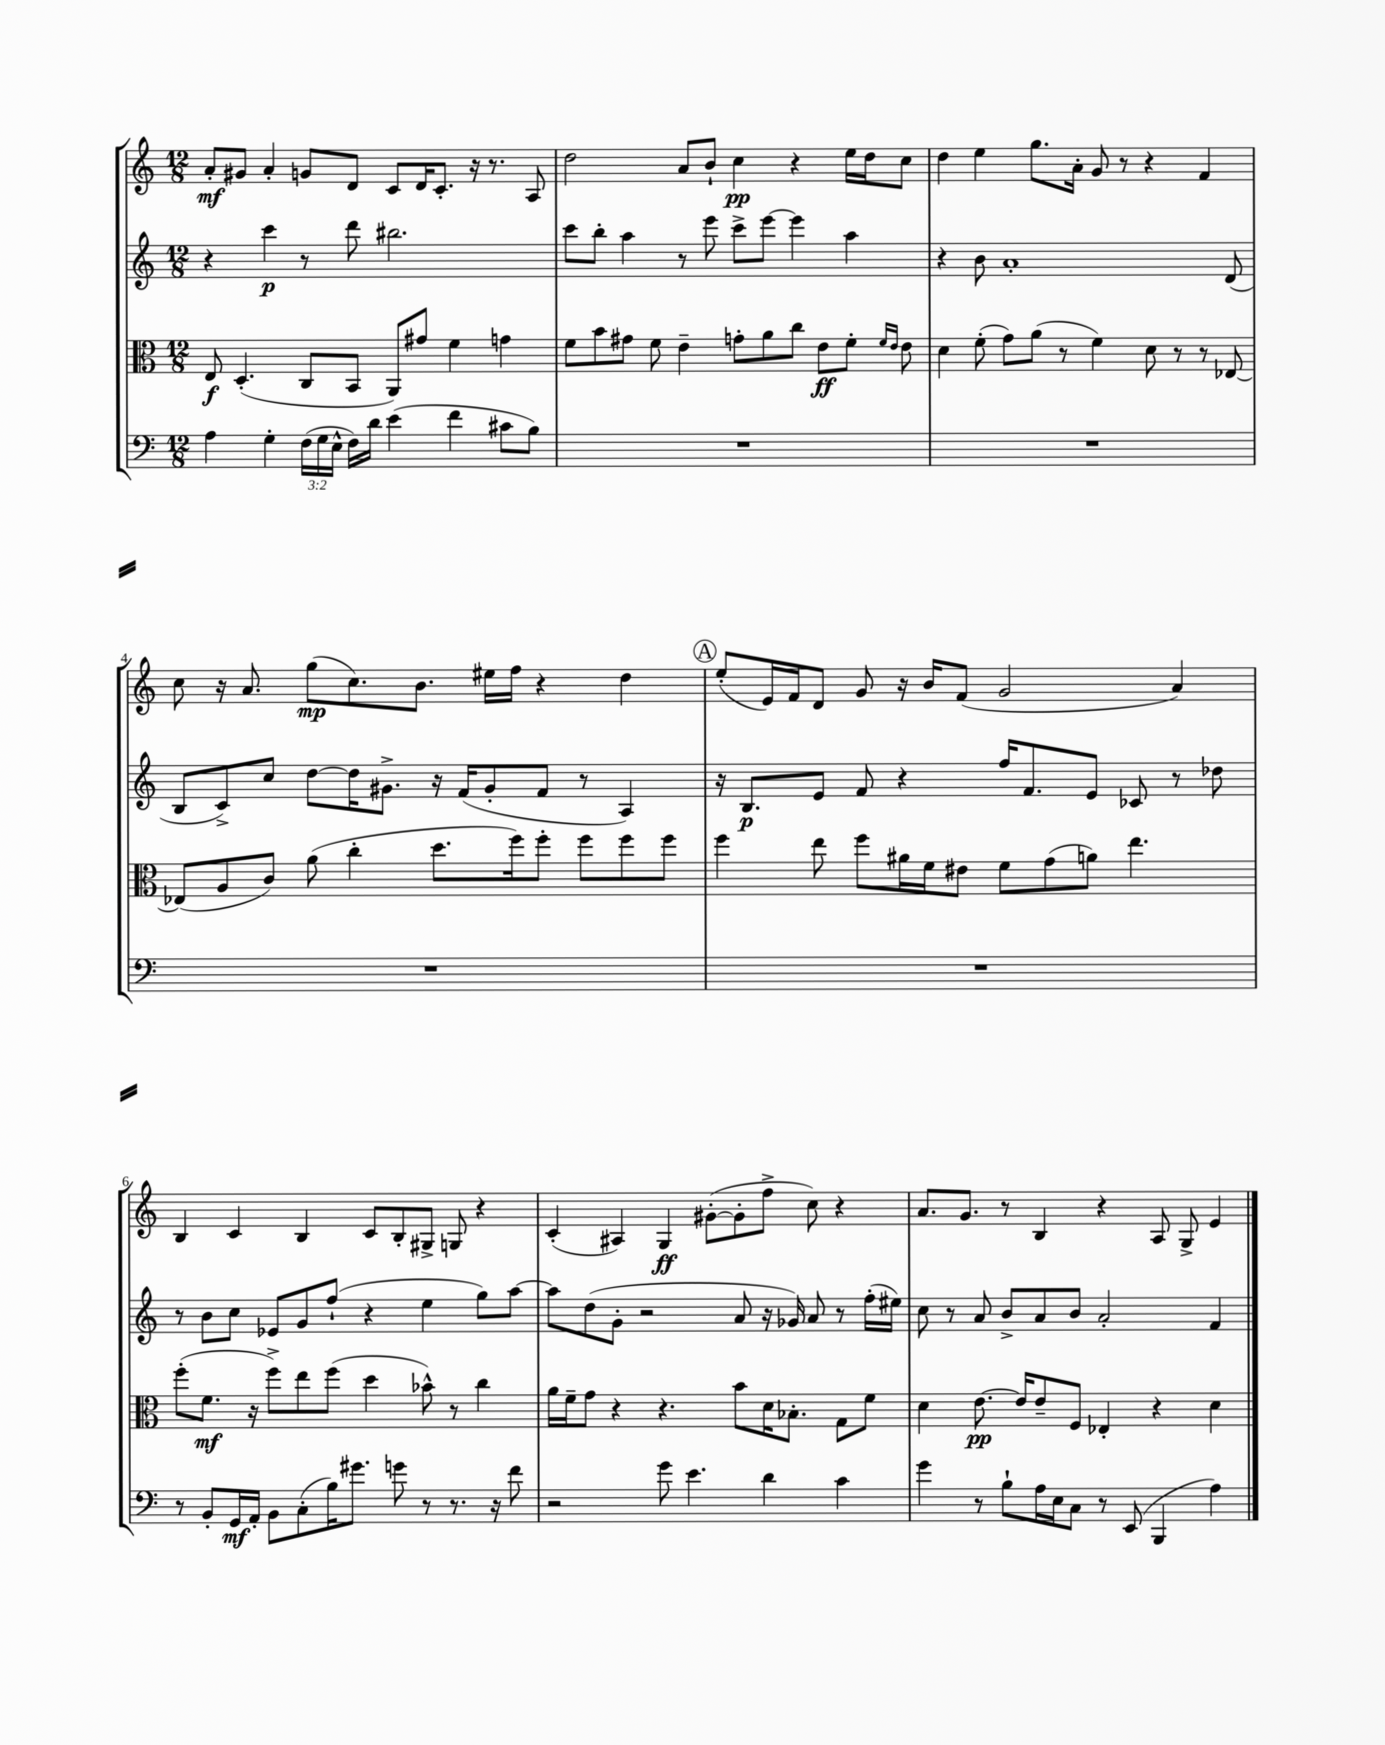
<<
\new StaffGroup <<
\new Staff = "s0" {
    \clef treble \key c \major \numericTimeSignature \time 12/8
    \autoBeamOff a'8[-.\mf gis'8] a'4-. g'8[ d'8] c'8[ d'16 c'8.]-. r16 r8. a8 |
    d''2 a'8[ b'8]-! c''4\pp r4 e''16[ d''16 c''8] |
    d''4 e''4 g''8.[ a'16]-. g'8 r8 r4 f'4 |
    c''8 r16 a'8. g''8[\mp( c''8.) b'8.] eis''16[ f''16] r4 d''4 |
    \mark \markup { \circle "A" } e''8[-.( e'16) f'16 d'8] g'8 r16 b'16[ f'8]( g'2 a'4) |
    b4 c'4 b4 c'8[ b8-. gis8]-> g8 r4 |
    c'4-.( ais4) g4\ff gis'8[~-.( gis'8-. f''8]-> c''8) r4 |
    a'8.[ g'8.] r8 b4 r4 a8 g8-> e'4 \bar "|." |
}
\new Staff = "s1" {
    \clef treble \key c \major \numericTimeSignature \time 12/8
    \autoBeamOff r4 c'''4\p r8 d'''8 bis''2. |
    c'''8[ b''8]-. a''4 r8 e'''8 c'''8[-> e'''8]~ e'''4 a''4 |
    r4 b'8 a'1-. d'8( |
    b8[ c'8->) c''8] d''8[~ d''16 gis'8.]-> r16 f'16[( gis'8-. f'8] r8 a4) |
    \mark \markup { \circle "A" } r16 b8.[\p e'8] f'8 r4 f''16[ f'8. e'8] ces'8 r8 des''8 |
    r8 b'8[ c''8] ees'8[ g'8 f''8]-!( r4 e''4 g''8[) a''8]~ |
    a''8[ d''8( g'8]-. r2 a'8 r16 ges'16) a'8 r8 f''16[-.( eis''16]) |
    c''8 r8 a'8 b'8[-> a'8 b'8] a'2-. f'4 \bar "|." |
}
\new Staff = "s2" {
    \clef alto \key c \major \numericTimeSignature \time 12/8
    \autoBeamOff e8\f d4.-.( c8[ b,8] a,8[) gis'8] f'4 g'4 |
    f'8[ b'8 gis'8] f'8 e'4-- g'8[-. a'8 c''8] e'8[\ff f'8]-. \grace { f'16[ e'16] } e'8 |
    d'4 f'8-.( g'8[) a'8]( r8 f'4) d'8 r8 r8 ees8~ |
    ees8[( a8 c'8]) a'8( c''4-. d''8.[ f''16) f''8]-. f''8[ f''8 f''8] |
    \mark \markup { \circle "A" } f''4 e''8 f''8[ ais'16 f'16 eis'8] f'8[ g'8( a'8]) e''4. |
    f''8[-.( f'8.]\mf r16 f''8[->) e''8 f''8]( d''4 bes'8-^) r8 c''4 |
    a'16[ f'16-- g'8] r4 r4. b'8[ d'16 bes8.]-. g8[ f'8] |
    d'4 e'8.~\pp e'16[ e'8-- f8] ees4-. r4 d'4 \bar "|." |
}
\new Staff = "s3" {
    \clef bass \key c \major \numericTimeSignature \time 12/8 \override Staff.TupletNumber.text = #tuplet-number::calc-fraction-text
    \autoBeamOff a4 g4-. \tuplet 3/2 { f16[( g16 e16]-^ } f16[) d'16] e'4( f'4 cis'8[ b8]) |
    R1. |
    R1. |
    R1. |
    \mark \markup { \circle "A" } R1. |
    r8 b,8[-. g,16\mf a,16]-. b,8[ c8-.( b16) gis'8.] g'8 r8 r8. r16 f'8 |
    r2 g'8 e'4. d'4 c'4 |
    g'4 r8 b8[-! a16 e16 c8] r8 e,8( b,,4 a4) \bar "|." |
}
>>
>>
